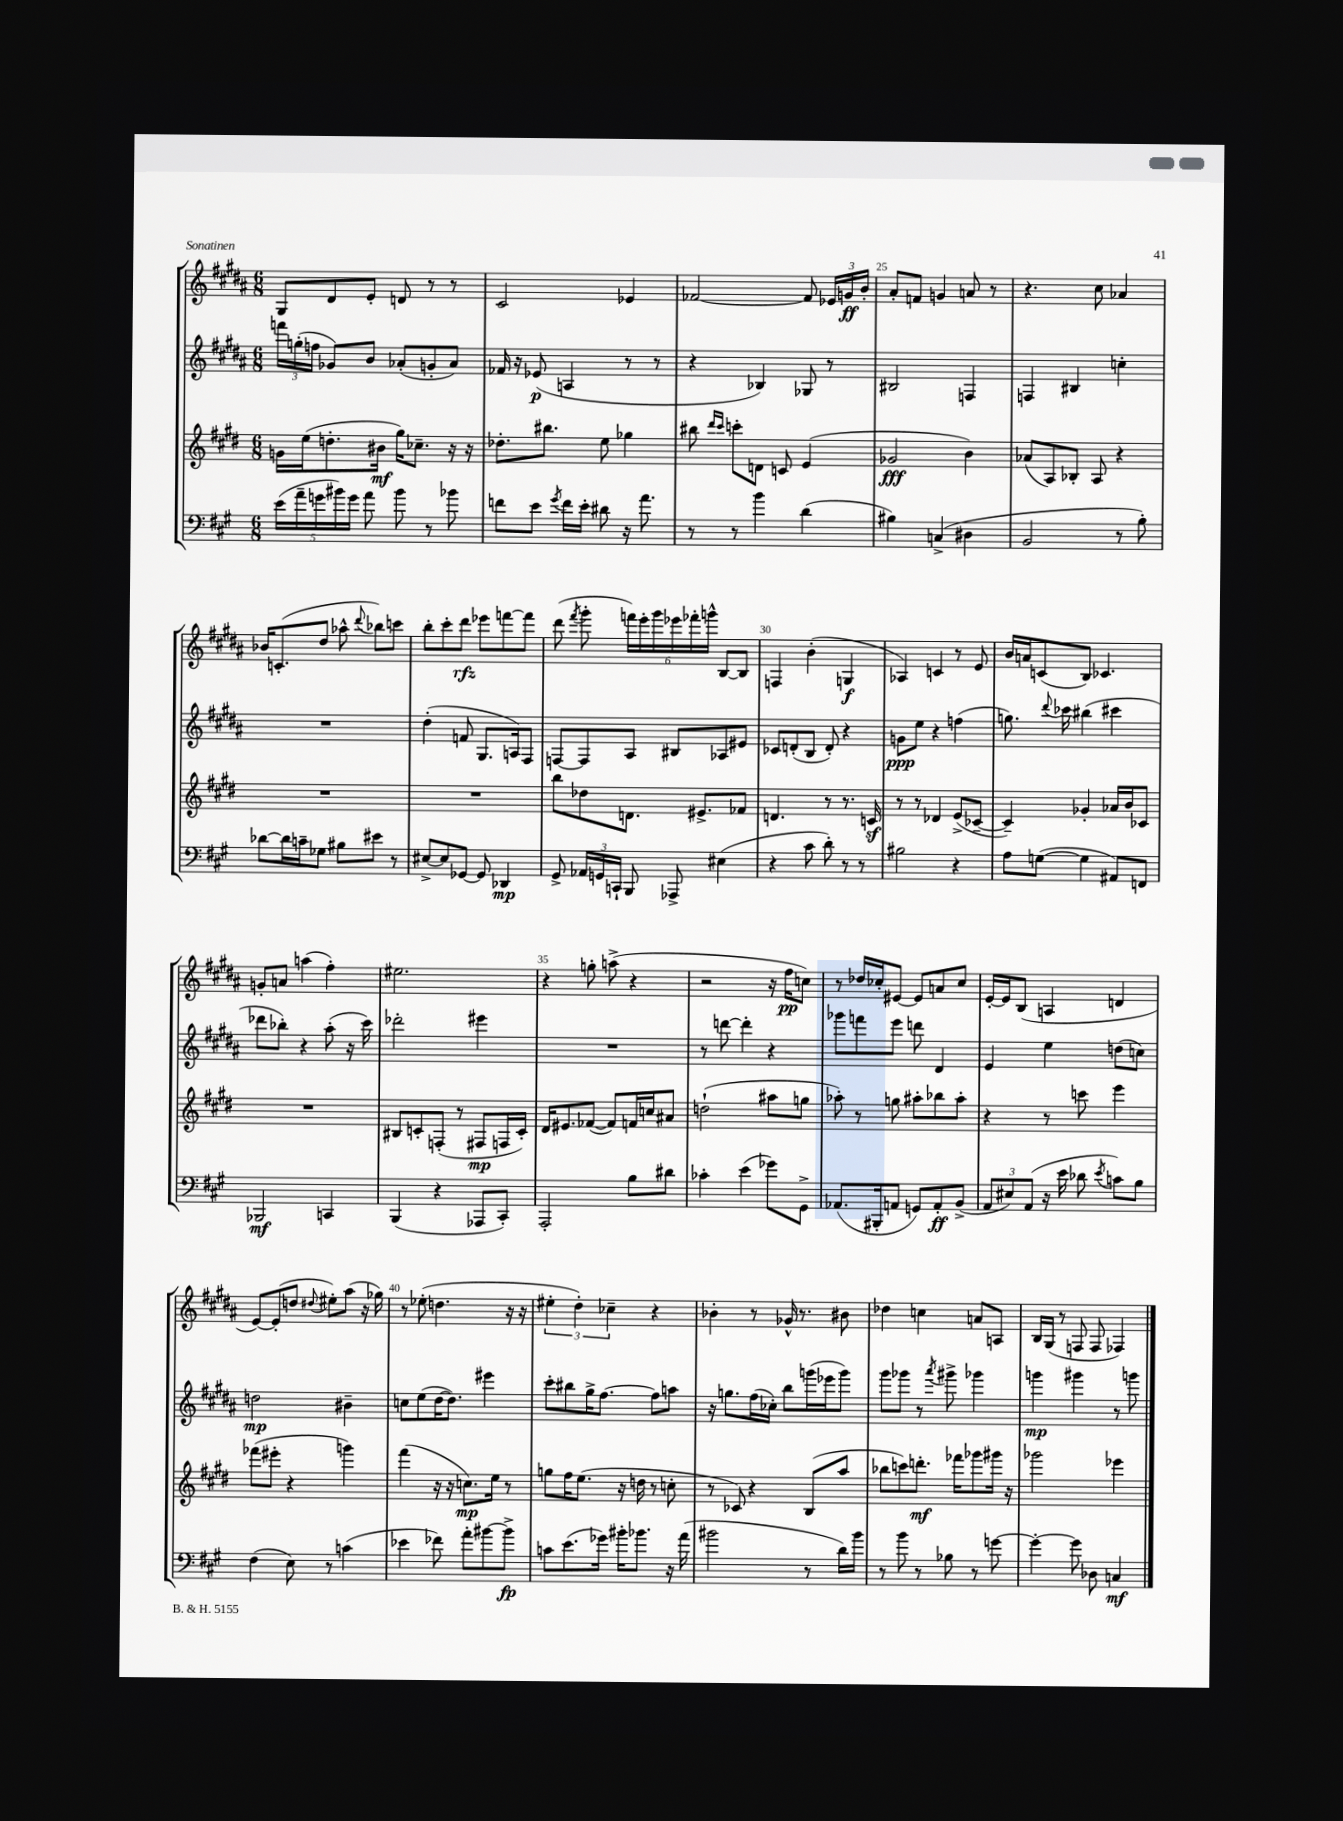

**kern	**dynam	**kern	**dynam	**kern	**dynam	**kern	**dynam
*part4	*part4	*part3	*part3	*part2	*part2	*part1	*part1
*staff4	*staff4	*staff3	*staff3	*staff2	*staff2	*staff1	*staff1
*clefF4	*	*clefG2	*	*clefG2	*	*clefG2	*
*k[f#c#g#]	*	*k[f#c#g#d#]	*	*k[f#c#g#d#a#]	*	*k[f#c#g#d#a#]	*
*M6/8	*	*M6/8	*	*M6/8	*	*M6/8	*
=22	=22	=22	=22	=22	=22	=22	=22
(20e\LL	.	16gn\LL	.	24fffn\LL	.	8G#/L	.
.	.	.	.	(24ggn'\	.	.	.
20a~\	.	.	.	.	.	.	.
.	.	(16ee\J	.	.	.	.	.
.	.	.	.	24ffn\JJ	.	.	.
20gn\	.	.	.	.	.	.	.
.	.	8.ddn'\	.	8g-X/L)	.	8d#/	.
20b#X\)	.	.	.	.	.	.	.
20g\JJ	.	.	.	.	.	.	.
8a\	.	.	.	8b/J	.	8e'/J	.
.	.	16b#X\Jk	mf	.	.	.	.
8b#\	.	16gg#\KL)	.	(8a-X'/L	.	8dn/	.
.	.	8.cc-X~\J	.	.	.	.	.
8r	.	.	.	8gn'/	.	8r	.
8b-X\	.	16r	.	8a-/J)	.	8r	.
.	.	16r	.	.	.	.	.
=23	=23	=23	=23	=23	=23	=23	=23
8fn\L	.	8.dd-X'\L	.	16f-X/	.	2c#/	.
.	.	.	.	16r	.	.	.
8e\J	.	.	.	(8e-X/	p	.	.
.	.	8.bb#X\J	.	.	.	.	.
8qg#/	.	.	.	.	.	.	.
16f\LL	.	.	.	4An/	.	.	.
16e'\JJ	.	.	.	.	.	.	.
8d#X\	.	8ee\	.	.	.	.	.
16r	.	4gg-X\	.	8r	.	4e-X/	.
8.a\	.	.	.	.	.	.	.
.	.	.	.	8r	.	.	.
=24	=24	=24	=24	=24	=24	=24	=24
8r	.	8bb#X\	.	4r	.	[2f-X/	.
.	.	16qqddd#/LL	.	.	.	.	.
.	.	16qqccc#/JJ	.	.	.	.	.
8r	.	8cccn'\L	.	.	.	.	.
4b\	.	8dn\J	.	4B-X/)	.	.	.
.	.	8cn/	.	.	.	.	.
(4d\	.	(4e/	.	8G-X/	.	8f-/]	.
.	.	.	.	8r	.	24e-X/LL	.
.	.	.	.	.	.	24gn/	ff
.	.	.	.	.	.	24b'/JJ	.
=25	=25	=25	=25	=25	=25	=25	=25
4B#X\)	.	2g-X/	fff	2B#X/	.	8a#'/L	.
.	.	.	.	.	.	8fn/J	.
(4Cn^/	.	.	.	.	.	4gn/	.
4D#X\	.	4b\)	.	4Fn/	.	8an/	.
.	.	.	.	.	.	8r	.
=26	=26	=26	=26	=26	=26	=26	=26
2BB/	.	(8a-X/L	.	4Fn/	.	4.r	.
.	.	8A/)	.	.	.	.	.
.	.	8B-X'/J	.	4B#X/	.	.	.
.	.	8A/	.	.	.	8cc#\	.
8r	.	4r	.	4ccn'\	.	4a-X/	.
8B'\)	.	.	.	.	.	.	.
!!LO:LB:g=z
=27	=27	=27	=27	=27	=27	=27	=27
[8d-X\L	.	2.r	.	2.r	.	16b-X/KL	.
.	.	.	.	.	.	(8.cn'/	.
16d-\L]	.	.	.	.	.	.	.
16cn~\J	.	.	.	.	.	.	.
8G-X\J	.	.	.	.	.	8dd#/J	.
8B#X\L	.	.	.	.	.	8aa-X^^\	.
.	.	.	.	.	.	8qqddd#/	.
8e#X\J	.	.	.	.	.	8bb-X\L)	.
8r	.	.	.	.	.	8cccn\J	.
=28	=28	=28	=28	=28	=28	=28	=28
[8E#X^/L	.	2.r	.	(4dd#'\	.	8bb'\L	.
8E#/]	.	.	.	.	.	8ccc#'\	.
[8GG-X/J	.	.	.	8fn/	.	8ddd#\J	rfz
8GG-/]	.	.	.	8.G#/L	.	8eee-X\L	.
4DD-X/	mp	.	.	.	.	[8fffn\	.
.	.	.	.	16An/k)	.	.	.
.	.	.	.	8F#/J	.	8fff\J]	.
=29	=29	=29	=29	=29	=29	=29	=29
8GG#^/	.	8bb\L	.	[8Fn/L	.	(8ddd#\	.
.	.	.	.	.	.	8qfff#/	.
24AA-X/LL	.	8dd-X\	.	8F/]	.	8ggg#'\	.
24GGn/	.	.	.	.	.	.	.
24CCn`/JJ	.	.	.	.	.	.	.
8BBB/	.	8.dn\J	.	8A#/J	.	24fffn\LL)	.
.	.	.	.	.	.	24eee'\	.
.	.	.	.	.	.	24ggg#\	.
8AAA-X^/	.	.	.	8B#X/L	.	24eee-X\	.
.	.	.	.	.	.	24fff-X'\	.
.	.	8.e#X^/L	.	.	.	.	.
.	.	.	.	.	.	24gggn^^\JJ	.
(4E#X\	.	.	.	8A-X/	.	[8B/L	.
.	.	8f-X/J	.	8e#X/J	.	8B/J]	.
=30	=30	=30	=30	=30	=30	=30	=30
4r	.	4.dn/	.	8c-X/L	.	4Fn/	.
.	.	.	.	(8dn'/	.	.	.
8c#\	.	.	.	8B/J	.	(4b'\	.
8d'\)	.	8r	.	8d'/)	.	.	.
8r	.	8.r	.	4r	.	4Gn/	f
8r	.	.	.	.	.	.	.
.	.	16cnz/	.	.	.	.	.
=31	=31	=31	=31	=31	=31	=31	=31
2B#X\	.	8r	.	8gn\L	ppp	4A-X/)	.
.	.	8r	.	8ee\J	.	.	.
.	.	4d-X/	.	4r	.	4cn/	.
4r	.	(8e^/L	.	(4ffn\	.	8r	.
.	.	[8c-X~/J	.	.	.	8e/	.
=32	=32	=32	=32	=32	=32	=32	=32
8A\L	.	4c-~/])	.	8.ggn\)	.	16b/LL	.
.	.	.	.	.	.	16an/J	.
([8Gn\J	.	.	.	.	.	(8cn/	.
.	.	.	.	8qqddd#/	.	.	.
.	.	.	.	16ccc-X\	.	.	.
4G\]	.	4g-X'/	.	(4bb#X\	.	8B/J)	.
.	.	.	.	.	.	4.c-X/	.
8AA#X/L)	.	16a-X/LL	.	4ccc#X\	.	.	.
.	.	16b/J	.	.	.	.	.
8FFn/J	.	8c-X/J	.	.	.	.	.
!!LO:LB:g=z
=33	=33	=33	=33	=33	=33	=33	=33
2BBB-X/	mf	2.r	.	8ddd-X\L	.	8gn'/L	.
.	.	.	.	8bb-X'\J)	.	8an/J	.
.	.	.	.	4r	.	(4aan\	.
4CCn/	.	.	.	(8aa#'\	.	4ff#'\)	.
.	.	.	.	16r	.	.	.
.	.	.	.	16ccc#\)	.	.	.
=34	=34	=34	=34	=34	=34	=34	=34
(4BBB/	.	8B#X/L	.	2ddd-X'\	.	2.ee#X\	.
.	.	8cn'/	.	.	.	.	.
4r	.	(8Fn'/J	.	.	.	.	.
.	.	8r	.	.	.	.	.
8AAA-X/L	.	8F#X/L	mp	4eee#X\	.	.	.
8CC#'/J)	.	16Fn/L	.	.	.	.	.
.	.	16c'/JJ)	.	.	.	.	.
=35	=35	=35	=35	=35	=35	=35	=35
2AAA'/	.	16d#/KL	.	2.r	.	4r	.
.	.	8.e#X/	.	.	.	.	.
.	.	([8f-X/J	.	.	.	8ggn'\	.
.	.	8f-/L])	.	.	.	(8aan^\	.
8B\L	.	16fn/L	.	.	.	4r	.
.	.	16ccn/J	.	.	.	.	.
8d#X\J	.	8a#X/J	.	.	.	.	.
=36	=36	=36	=36	=36	=36	=36	=36
4c-X'\	.	(2ddn`\	.	8r	.	2r	.
.	.	.	.	[8dddn\	.	.	.
(4e\	.	.	.	4ddd'\]	.	.	.
8g-X\L)	.	8aa#X\L	.	4r	.	16r	.
.	.	.	.	.	.	16ff#\KL	pp
8GG#^\J	.	8ggn\J	.	.	.	8ccn\J)	.
=37	=37	=37	=37	=37	=37	=37	=37
(8.AA-X/L	.	8aa-X'\)	.	8ggg-X\L	.	8r	.
.	.	8r	.	8fffn\	.	16dd-X/LL	.
16BBB#X'/k	.	.	.	.	.	16cc-X'/J	.
8AAn/J	.	8ggn\	.	8eee\J	.	[8e#X/J	.
8GGn/L)	.	8aa#X'\L	.	8dddn\	.	8e#/L]	.
8AA'/	ff	8bb-X\	.	4d#/	.	8an/	.
(8BB^/J	.	8aa#'\J	.	.	.	8cc-/J	.
=38	=38	=38	=38	=38	=38	=38	=38
12AA/L	.	4r	.	4e/	.	[16e'/LL	.
.	.	.	.	.	.	16e/J]	.
12E#X/)	.	.	.	.	.	.	.
.	.	.	.	.	.	(8B/J	.
(12AA/J	.	.	.	.	.	.	.
16r	.	8r	.	4ee\	.	4An/	.
16e\	.	.	.	.	.	.	.
8d-X\	.	8cccn\	.	.	.	.	.
8qe/	.	.	.	.	.	.	.
8cn\L)	.	4eee\	.	(8ddn\L	.	4dn/	.
8B\J	.	.	.	8ccn\J)	.	.	.
!!LO:LB:g=z
=39	=39	=39	=39	=39	=39	=39	=39
(4F#\	.	(8fff-X\L	.	2ddn\	mp	[8e/L)	.
.	.	8eee#X'\J	.	.	.	(8e'/]	.
8E\)	.	4r	.	.	.	8ddn/J	.
.	.	.	.	.	.	8qqdd#X/	.
8r	.	.	.	.	.	8ee#X'\L)	.
(4cn\	.	4gggn\)	.	4b#X~\	.	(8aa#\J	.
.	.	.	.	.	.	16r	.
.	.	.	.	.	.	16gg-X\)	.
=40	=40	=40	=40	=40	=40	=40	=40
4e-X\	.	(4fff#\	.	8ccn\L	.	8r	.
.	.	.	.	(8ee\	.	(8ee-X'\	.
8f-X\)	.	16r	.	[16dd#\K	.	4.ddn\	.
.	.	16r	.	8.dd#\J])	.	.	.
8a'\L	.	8.ccn\L)	mp	.	.	.	.
[8b#X\	.	.	.	4eee#X\	.	.	.
.	.	16ee\Jk	.	.	.	.	.
8b#^\J]	fp	8r	.	.	.	16r	.
.	.	.	.	.	.	16r	.
=41	=41	=41	=41	=41	=41	=41	=41
8cn\L	.	8ggn\L	.	8ccc#'\L	.	6ee#X'\	.
(8.e\	.	16ff#\K	.	8bb#X\	.	.	.
.	.	.	.	.	.	6dd#'\)	.
.	.	(8.ee\J	.	.	.	.	.
.	.	.	.	16gg#^\K	.	.	.
16g-X\Jk)	.	.	.	[8.ff#\J	.	.	.
.	.	.	.	.	.	6cc-X~\	.
16b#X'\KL	.	16r	.	.	.	.	.
8.b-X\J	.	16ddn\	.	.	.	.	.
.	.	8r	.	8ff#\L]	.	4r	.
16r	.	8ccn'\	.	8aan\J	.	.	.
(16a\	.	.	.	.	.	.	.
=42	=42	=42	=42	=42	=42	=42	=42
2b#X\	.	8r	.	16r	.	4b-X'\	.
.	.	.	.	8.ggn\L	.	.	.
.	.	8c-X/)	.	.	.	.	.
.	.	4r	.	(16ff#\L	.	8r	.
.	.	.	.	16cc-X'\JJ)	.	.	.
.	.	.	.	8bb\L	.	16g-X^^/	.
.	.	.	.	.	.	8.r	.
8r	.	(8B/L	.	(16gggn\L	.	.	.
.	.	.	.	16eee-X\J	.	.	.
16d\LL)	.	8aa/J	.	8ggg\J)	.	8b#X\	.
16b#\JJ	.	.	.	.	.	.	.
=43	=43	=43	=43	=43	=43	=43	=43
8r	.	8bb-X\L	.	8ggg#\L	.	4dd-X\	.
8b\	.	8cccn\)	.	8ggg-X\J	.	.	.
8r	.	8.dddn'\J	mf	8r	.	4ccn\	.
.	.	.	.	8qaaa#/	.	.	.
8B-X\	.	.	.	8ggg#X^\	.	.	.
.	.	16fff-X\KL	.	.	.	.	.
8r	.	8ggg-X\	.	4ggg-X\	.	8an/L	.
[8gn\	.	16ggg#X\Jk	.	.	.	8An/J	.
.	.	16r	.	.	.	.	.
=44	=44	=44	=44	=44	=44	=44	=44
4g'\_	.	2ggg-X\	.	4gggn\	mp	16B/LL	.
.	.	.	.	.	.	(16G#/JJ	.
.	.	.	.	.	.	8r	.
8g\]	.	.	.	4ggg#X\	.	8Fn/	.
8D-X\	.	.	.	.	.	8F/	.
4Cn/	mf	4eee-X\	.	8r	.	4F-X/)	.
.	.	.	.	8gggn\	.	.	.
==	==	==	==	==	==	==	==
*-	*-	*-	*-	*-	*-	*-	*-
